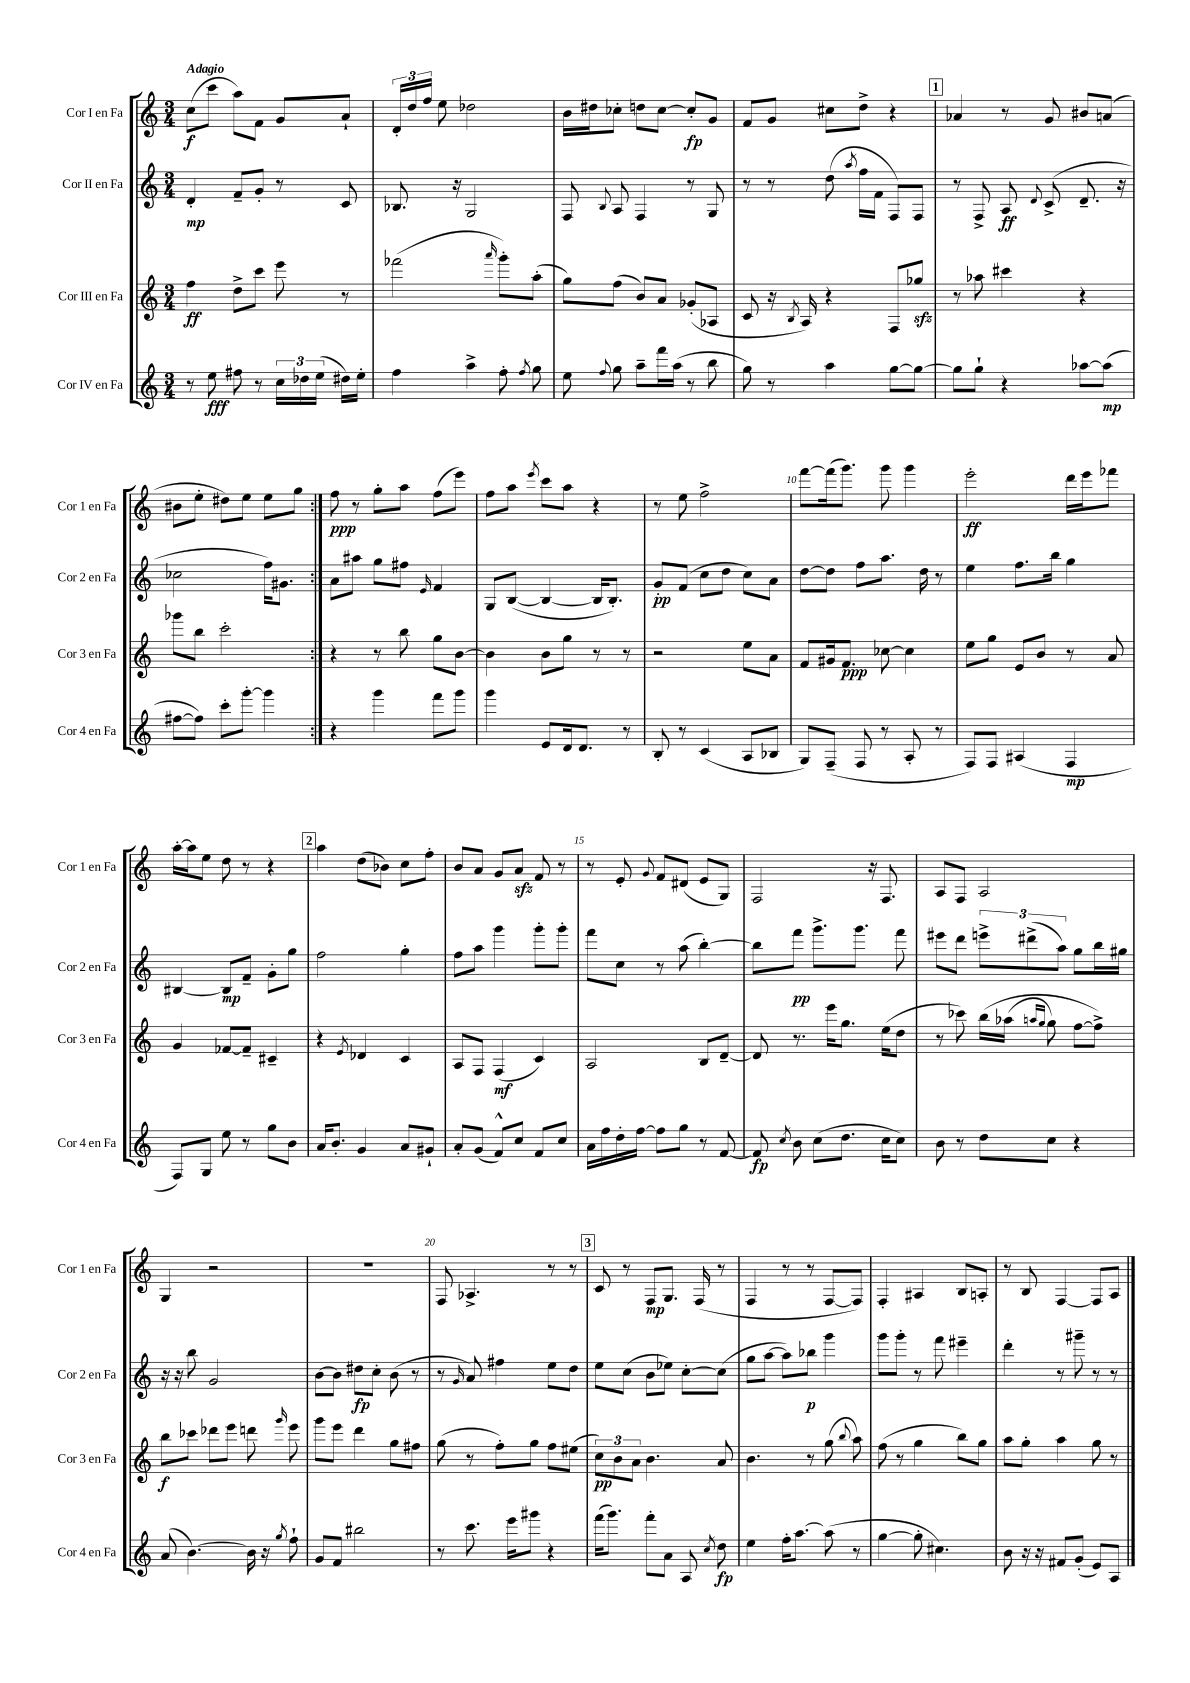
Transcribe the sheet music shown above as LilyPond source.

<<
\new StaffGroup <<
\new Staff = "s0" \with { instrumentName = "Cor I en Fa" shortInstrumentName = "Cor 1 en Fa" } {
    \clef treble \key c \major \numericTimeSignature \time 3/4 \tempo "Adagio"
    \autoBeamOff \repeat volta 2 { c''8[\f( c'''8] a''8[) f'8] g'8[ a'8]-! |
    \tuplet 3/2 { d'16[-. d''16 f''16] } e''8 des''2 |
    b'16[ dis''16 ces''8]-. d''8[ ces''8]~ ces''8[-.\fp g'8] |
    f'8[ g'8] cis''8[ d''8]-> r4 |
    \mark \markup { \box "1" } aes'4 r8 g'8 bis'8[ a'8]( |
    bis'8[ e''8]-. dis''8[) e''8] e''8[ g''8] | }
    f''8\ppp r8 g''8[-. a''8] f''8[( e'''8]) |
    f''8[ a''8] \acciaccatura { e'''8 } c'''8[ a''8] r4 |
    r8 e''8 f''2-> |
    f'''8[~ f'''16( g'''8.]) g'''8 g'''4 |
    e'''2-.\ff d'''16[ e'''16 fes'''8] |
    a''16[~-. a''16 e''8] d''8 r8 r4 |
    \mark \markup { \box "2" } a''4 d''8[( bes'8]) c''8[ f''8]-. |
    b'8[ a'8] g'8[ a'8]\sfz f'8 r8 |
    r8 e'8-. \appoggiatura { g'8 } f'8[ dis'8]( e'8[ g8]) |
    f2 r16 f8. |
    a8[ f8] a2 |
    g4 r2 |
    R2. |
    f8 aes4.-> r8 r8 |
    \mark \markup { \box "3" } c'8 r8 f8[\mp g8.] f16( r8 |
    f4 r8 r8 f8[~ f8]) |
    f4-. ais4 b8[ a8]-. |
    r8 b8 f4~ f8[ a8] \bar "|." |
}
\new Staff = "s1" \with { instrumentName = "Cor II en Fa" shortInstrumentName = "Cor 2 en Fa" } {
    \clef treble \key c \major \numericTimeSignature \time 3/4
    \autoBeamOff \repeat volta 2 { d'4-.\mp f'8[-- g'8]-. r8 c'8 |
    bes8. r16 g2 |
    f8 \appoggiatura { b8 } a8 f4 r8 g8 |
    r8 r8 d''8( \acciaccatura { a''8 } f''16[ f'16] f8[) f8] |
    \mark \markup { \box "1" } r8 f8-> a8\ff \appoggiatura { d'8 } c'8->( d'8.-- r16 |
    ces''2 f''16[) gis'8.] | }
    a'8[ ais''8] g''8[ fis''8] \grace { e'16 } f'4 |
    g8[ b8]~( b4~ b16[ b8.]-.) |
    g'8[-.\pp f'8]( c''8[ d''8] c''8[) a'8] |
    d''8[~ d''8] f''8[ a''8.] d''16 r8 |
    e''4 f''8.[ b''16] g''4 |
    bis4~ bis8[\mp f'8]-- g'8[-. g''8] |
    \mark \markup { \box "2" } f''2 g''4-. |
    f''8[ a''8] g'''4 g'''8[-. g'''8]-. |
    f'''8[ c''8] r8 a''8( b''4~-.) |
    b''8[ f'''8]\pp g'''8.[-> g'''8.] f'''8 |
    eis'''8[ d'''8] \tuplet 3/2 { e'''8[-> dis'''8->( a''8]) } g''8[ b''16 gis''16] |
    r16 r16 b''8 g'2 |
    b'8[~ b'8] dis''8[\fp c''8]-. b'8( r8 |
    r8 \grace { g'16 } a'8) fis''4 e''8[ d''8] |
    \mark \markup { \box "3" } e''8[ c''8]( b'8[ ees''8]) c''8[~-. c''8]( |
    g''8[ a''8]~ a''8[) bes''8]\p g'''4 |
    g'''8[ g'''8]-. r8 f'''8 eis'''4-- |
    d'''4-. r8 gis'''8-- r8 r8 \bar "|." |
}
\new Staff = "s2" \with { instrumentName = "Cor III en Fa" shortInstrumentName = "Cor 3 en Fa" } {
    \clef treble \key c \major \numericTimeSignature \time 3/4
    \autoBeamOff \repeat volta 2 { f''4\ff d''8[-> c'''8] e'''8 r8 |
    fes'''2( \grace { a'''16 } g'''8[-.) a''8]-.( |
    g''8[) f''8]( b'8[) a'8] ges'8[-.( aes8] |
    c'8 r16 \acciaccatura { b8 } a16) r4 f8[ ges''8]\sfz |
    \mark \markup { \box "1" } r8 aes''8 cis'''4 r4 |
    ges'''8[ b''8] c'''2-. | }
    r4 r8 b''8 g''8[ b'8]~ |
    b'4 b'8[ g''8] r8 r8 |
    r2 e''8[ a'8] |
    f'8[ gis'16 f'8.]\ppp ces''8~ ces''4 |
    e''8[ g''8] e'8[ b'8] r8 a'8 |
    g'4 fes'8[~ fes'8]-- cis'4-- |
    \mark \markup { \box "2" } r4 \acciaccatura { e'8 } des'4 c'4 |
    a8[ f8] f4\mf( c'4) |
    a2 b8[ d'8]~-- |
    d'8 r8. e'''16[ g''8.] e''16[( d''8] |
    r8 ces'''8) b''16[\( aes''16]( \grace { a''16[ g''16] } g''8) f''8[~ f''8]->\) |
    b''8[\f ces'''8] des'''8[ e'''8] d'''8 \grace { g'''16 } e'''8 |
    g'''8[ e'''8] d'''4 g''8[ fis''8] |
    g''8( r8 f''8[-.) g''8] f''8[ eis''8]( |
    \mark \markup { \box "3" } \tuplet 3/2 { c''8[\pp) b'8 a'8] } b'4. a'8 |
    b'4. r8 g''8( \appoggiatura { b''8 } a''8) |
    f''8( r8 g''4 b''8[) g''8] |
    a''8[ g''8]-. a''4 g''8 r8 \bar "|." |
}
\new Staff = "s3" \with { instrumentName = "Cor IV en Fa" shortInstrumentName = "Cor 4 en Fa" } {
    \clef treble \key c \major \numericTimeSignature \time 3/4
    \autoBeamOff \repeat volta 2 { r8 e''8\fff fis''8 r8 \tuplet 3/2 { c''16[ des''16 e''16]( } dis''16[) e''16]-. |
    f''4 a''4-> f''8-. \acciaccatura { f''8 } g''8 |
    e''8 \appoggiatura { f''8 } g''8 a''8[-- f'''16 a''16]( r8 b''8 |
    g''8) r8 a''4 g''8[~ g''8]~ |
    \mark \markup { \box "1" } g''8[ g''8]-! r4 aes''8[~ aes''8]\mp( |
    fis''8[~ fis''8]) c'''8[-. g'''8]~-. g'''4 | }
    r4 g'''4 f'''8[ g'''8] |
    g'''4 e'8[ d'16 d'8.] r8 |
    b8-. r8 c'4( a8[ bes8] |
    g8[) f8]--( f8 r8 a8-. r8 |
    f8[) f8] ais4( f4\mp |
    f8[) g8] e''8 r8 g''8[ b'8] |
    \mark \markup { \box "2" } a'16[ b'8.]-. g'4 a'8[ gis'8]-! |
    a'8[-. g'8]( f'8[-^) c''8] f'8[ c''8] |
    a'16[ f''16 d''16-. f''16]~ f''8[ g''8] r8 f'8~ |
    f'8\fp \acciaccatura { c''8 } b'8 c''8[( d''8.] c''16[ c''8]) |
    b'8 r8 d''8[ c''8] r4 |
    a'8( b'4.~) b'16 r16 \acciaccatura { g''8 } f''8-! |
    g'8[ f'8] bis''2 |
    r8 c'''8. e'''16[ gis'''8] r4 |
    \mark \markup { \box "3" } f'''16[( g'''8.]) f'''8[-. a'8] a8 \acciaccatura { c''8 } d''8\fp |
    e''4 f''16[-. a''8.]~ a''8( r8 |
    g''4~ g''8-. cis''4.) |
    b'8 r16 r16 fis'8[ g'8]-.( e'8[) a8] \bar "|." |
}
>>
>>
\layout { \context { \Score \override BarNumber.break-visibility = ##(#f #t #t) barNumberVisibility = #(every-nth-bar-number-visible 5) } }
